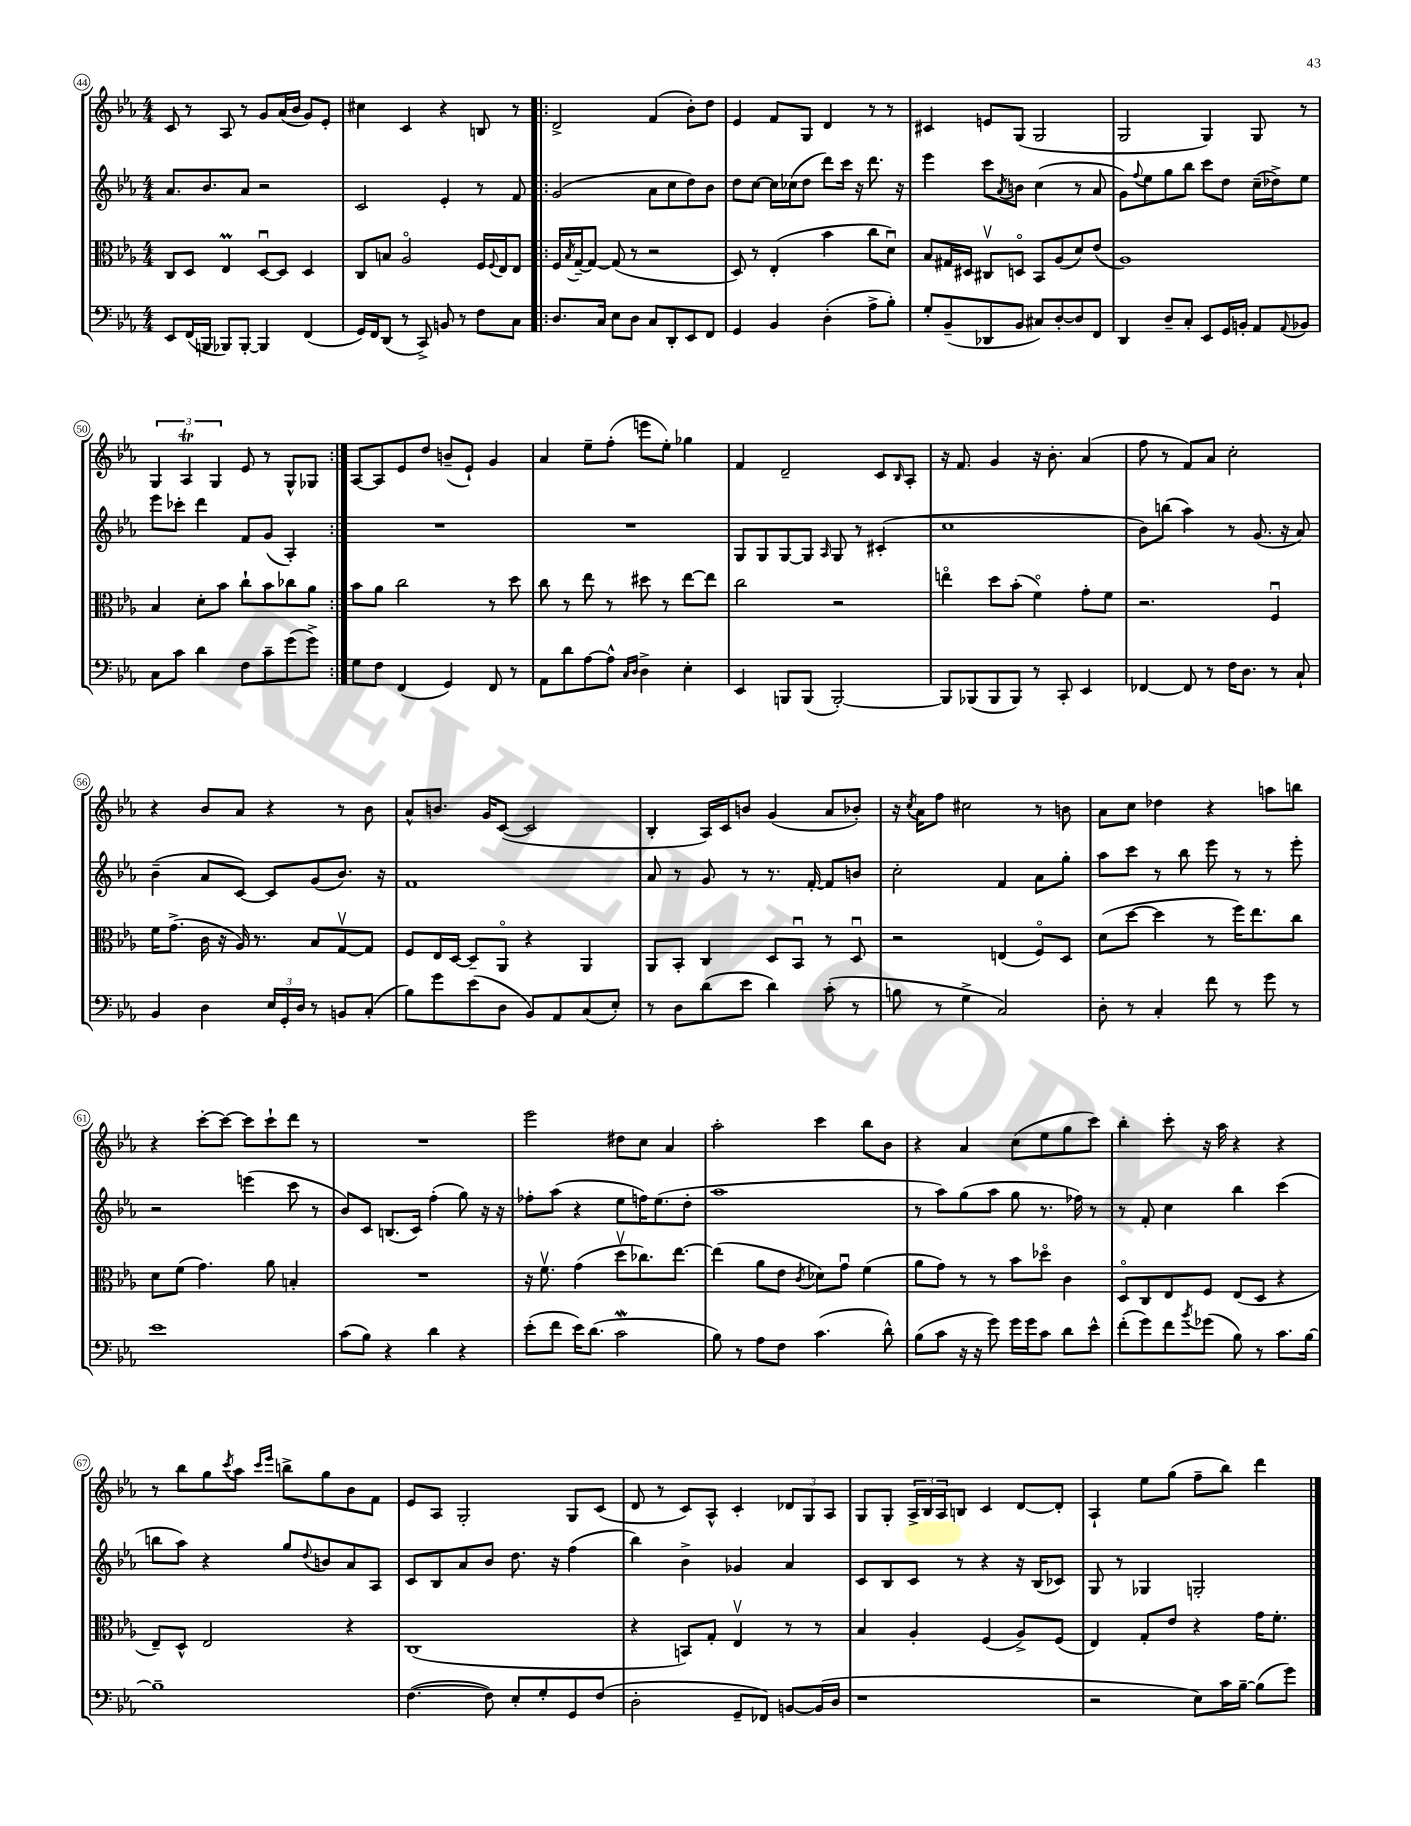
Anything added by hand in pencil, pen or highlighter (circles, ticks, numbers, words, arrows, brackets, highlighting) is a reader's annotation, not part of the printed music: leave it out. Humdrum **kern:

**kern	**kern	**kern	**kern
*staff4	*staff3	*staff2	*staff1
*clefF4	*clefC3	*clefG2	*clefG2
*k[b-e-a-]	*k[b-e-a-]	*k[b-e-a-]	*k[b-e-a-]
*M4/4	*M4/4	*M4/4	*M4/4
8EE-	8C	8.a-	8c
(16FF	8D	.	8r
16BBB	.	8.b-	.
8BBB-)	4E-	.	8A-
[8BBB-'	.	8a-	8r
4BBB-]	[8Du	2r	8g
.	8D]	.	(16a-
.	.	.	16b-
(4FF	4D	.	8g)
.	.	.	8e-'
=	=	=	=
16GG)	8C	2c	4cc#
16FF	.	.	.
(8DD	8B	.	.
8r	2A-o	.	4c
8CC^)	.	.	.
8BB	.	4e-'	4r
8r	.	.	.
8F	16F	8r	8B
.	8qqF	.	.
.	16E-	.	.
8C	8E-	8f	8r
=!|:	=!|:	=!|:	=!|:
8.D	16F	(2g	2d^
.	8qB-	.	.
.	[16G~	.	.
.	8G_	.	.
16C	.	.	.
8E-	(8G]	.	.
8D	8r	.	.
8C	2r	8a-	(4f
8DD'	.	8cc	.
8EE-	.	8dd)	8b-')
8FF	.	8b-	8dd
=	=	=	=
4GG	8D)	8dd	4e-
.	8r	[8cc	.
4BB-	(4E-'	16cc]	8f
.	.	(16cc-	.
.	.	8dd	8G
(4D'	4b-	8ddd)	4d
.	.	16ccc	.
.	.	16r	.
8A-^	8cc	8.ddd	8r
8B-')	8du)	.	8r
.	.	16r	.
=	=	=	=
8G'	8B-	4eee-	4c#
(8BB-~	16G#	.	.
.	16D#	.	.
8DD-	8C#v	8ccc	8e
.	.	8qa-	.
8BB-	8Do	8b	(8G
8C#)	8BB-	(4cc	2G
[8D'	(8A-	.	.
8D]	8d)	8r	.
8FF	(8e-	8a-	.
=	=	=	=
4DD	1A-)	8g)	2G
.	.	8qqff	.
.	.	8ee-	.
8D~	.	8gg	.
8C'	.	8bb-	.
8EE-	.	8ccc	4G)
16GG	.	8dd	.
16BB'	.	.	.
8AA-	.	(16cc~	8G
.	.	16dd-^)	.
8qqAA-	.	.	.
8BB-	.	8ee-	8r
=	=	=	=
8C	4B-	8eee-	6G
8c	.	8ccc-'	.
.	.	.	6A-
4d	8d'	4ddd	.
.	.	.	6G
.	8b-	.	.
8F	8cc`	8f	8e-
8c~	8b-	(8g	8r
(8g	8cc-	4A-')	8G^^
8g^)	8a-	.	8G-
=:|!	=:|!	=:|!	=:|!
8G	8b-	1r	[8A-
8F	8a-	.	8A-]
(4FF	2cc	.	8e-
.	.	.	8dd
4GG)	.	.	(8b~
.	.	.	8e-`)
8FF	8r	.	4g
8r	8dd	.	.
=	=	=	=
8AA-	8cc	1r	4a-
8d	8r	.	.
[8A-	8ee-	.	8ee-~
8A-^^]	8r	.	(8ff'
16qqC	.	.	.
16qqD	.	.	.
4D^	8dd#	.	8eee
.	8r	.	8ee-')
4E-'	[8ee-	.	4gg-
.	8ee-]	.	.
=	=	=	=
4EE-	2cc	8G	4f
.	.	8G	.
8BBB	.	[8G	2d~
(8BBB	.	8G]	.
.	.	16qqA-	.
[2BBB')	2r	8G	.
.	.	8r	.
.	.	(4c#'	8c
.	.	.	16qqB-
.	.	.	8A-'
=	=	=	=
8BBB]	4eeo	1cc	16r
.	.	.	8.f
(8BBB-	.	.	.
8BBB-	8dd	.	4g
8BBB-)	(8b-'	.	.
8r	4fo)	.	16r
.	.	.	8.b-'
8CC'	.	.	.
4EE-	8g'	.	(4a-
.	8f	.	.
=	=	=	=
[4FF-	2.r	8b-)	8ff
.	.	(8bb	8r
8FF-]	.	4aa-)	8f)
8r	.	.	8a-
16F	.	8r	2cc'
8.D	.	.	.
.	.	(8.g	.
8r	4Fu	.	.
.	.	16r	.
8C`	.	8a-)	.
=	=	=	=
4BB-	16f	(4b-~	4r
.	(8.g^	.	.
4D	16c	8a-	8b-
.	16r	.	.
.	16A-)	[8c)	8a-
.	8.r	.	.
24E-	.	8c]	4r
24GG'	.	.	.
24D	.	.	.
8r	8B-	(8g	.
8BB	[8Gv	8.b-)	8r
(8C'	8G]	.	8b-
.	.	16r	.
=	=	=	=
8B-)	8F	1f	8a-^^
8g	16E-	.	8.b
.	[16D	.	.
(8e-	8D~]	.	.
.	.	.	16g
8D	8AA-o	.	([8c
8BB-)	4r	.	2c]
8AA-	.	.	.
(8C	4AA-	.	.
8E-')	.	.	.
=	=	=	=
8r	8AA-	8a-	4B-'
8D	8BB-'	8r	.
(8d	4C	8g	16A-)
.	.	.	16c
8e-	.	8r	8b
4d)	8D	8.r	(4g
.	8BB-u	.	.
.	.	[16f'	.
(8c'	8r	8f]	8a-
8r	8Du	8b	8b-')
=	=	=	=
8B	2r	2cc'	16r
.	.	.	8qcc
.	.	.	16a-
8r	.	.	8ff
4G^	.	.	2cc#
2C)	(4E	4f	.
.	8Fo)	8a-	8r
.	8D	8gg'	8b
=	=	=	=
8D'	(8d	8aa-	8a-
8r	[8dd	8ccc	8cc
4C'	4dd]	8r	4dd-
.	.	8bb-	.
8f	8r	8eee-	4r
8r	16ff)	8r	.
.	8.ee-	.	.
8g	.	8r	8aa
8r	8cc	8eee-'	8bb
=	=	=	=
1e-	8d	2r	4r
.	(8f	.	.
.	4.g)	.	[8ccc'
.	.	.	8ccc_
.	.	(4eee	8ccc]
.	8a-	.	8ccc`
.	4B'	8ccc	8ddd
.	.	8r	8r
=	=	=	=
(8c	1r	8b-)	1r
8B-)	.	8c	.
4r	.	(8.B	.
.	.	16c)	.
4d	.	(4ff'	.
4r	.	8gg)	.
.	.	16r	.
.	.	16r	.
=	=	=	=
(8e-'	16r	8ff-'	2eee-
.	8.fv	.	.
8f	.	(8aa-	.
16e-)	(4g	4r	.
(8.d	.	.	.
2c	8ddv	8ee-	8dd#
.	8.cc-)	16ff)	8cc
.	.	(8.ee-	.
.	.	.	4a-
.	[8.ee-	.	.
.	.	8dd'	.
=	=	=	=
8B-)	(4ee-]	1aa-	2aa-'
8r	.	.	.
8A-	8a-	.	.
8F	8e-	.	.
.	8qc	.	.
(4.c	8d-)	.	4ccc
.	8gu	.	.
.	(4f	.	8bb-
8d^^)	.	.	8b-
=	=	=	=
(8B-	8a-	8r	4r
8c	8g)	8aa-)	.
16r	8r	(8gg	4a-
16r	.	.	.
8g)	8r	8aa-	.
16g	8b-	8gg	(8cc
16g	.	.	.
8c	8dd-o	8.r	8ee-
8d	4c	.	8gg
.	.	16ff-)	.
8e-^^	.	8r	8ccc)
=	=	=	=
(8f'	8Do	8r	4bb-'
8g)	8C	8f'	.
8f	8E-	4cc	8ccc'
8qb-	.	.	.
(8g-	8F	.	16r
.	.	.	16aa-
8B-)	(8E-	4bb-	4r
8r	8D	.	.
8.c	4r	(4ccc	4r
[16B-	.	.	.
=	=	=	=
1B-~]	8E-~)	8bb	8r
.	8D^^	8aa-)	8bb-
.	2E-	4r	8gg
.	.	.	8qccc
.	.	.	8aa-
.	.	.	16qqccc
.	.	.	16qqeee-
.	.	8gg	8bb^
.	.	8qqdd	.
.	.	8b	8gg
.	4r	8a-	8b-
.	.	8A-	8f
=	=	=	=
([4.F	(1C	8c	8e-
.	.	8B-	8A-
.	.	8a-	2G'
8F])	.	8b-	.
8E-'	.	8.dd	.
8G'	.	.	.
.	.	16r	.
8GG	.	(4ff	8G
(8F	.	.	(8c
=	=	=	=
2D'	4r	4bb-)	8d
.	.	.	8r
.	8BB)	4b-^	8c)
.	8G'	.	8A-^^
8GG~	4E-v	4g-	4c'
8FF-)	.	.	.
[8BB	8r	4a-	12d-
.	.	.	12G
(16BB]	8r	.	.
.	.	.	12A-
16D	.	.	.
=	=	=	=
1r	4B-	8c	8G
.	.	8B-	8G'
.	4A-'	8c	24A-^
.	.	.	24B-
.	.	.	24A-
.	.	8r	8B
.	(4F	4r	4c
.	8A-^)	16r	[8d
.	.	(16B-	.
.	(8F	8c-)	8d']
=	=	=	=
2r	4E-)	8G	4A-`
.	.	8r	.
.	8G'	4G-	8ee-
.	8e-	.	(8gg
8E-)	4r	2G'	8ff~
16c	.	.	8bb-)
[16B-~	.	.	.
(8B-]	16g	.	4ddd
.	8.f'	.	.
8g)	.	.	.
==	==	==	==
*-	*-	*-	*-
